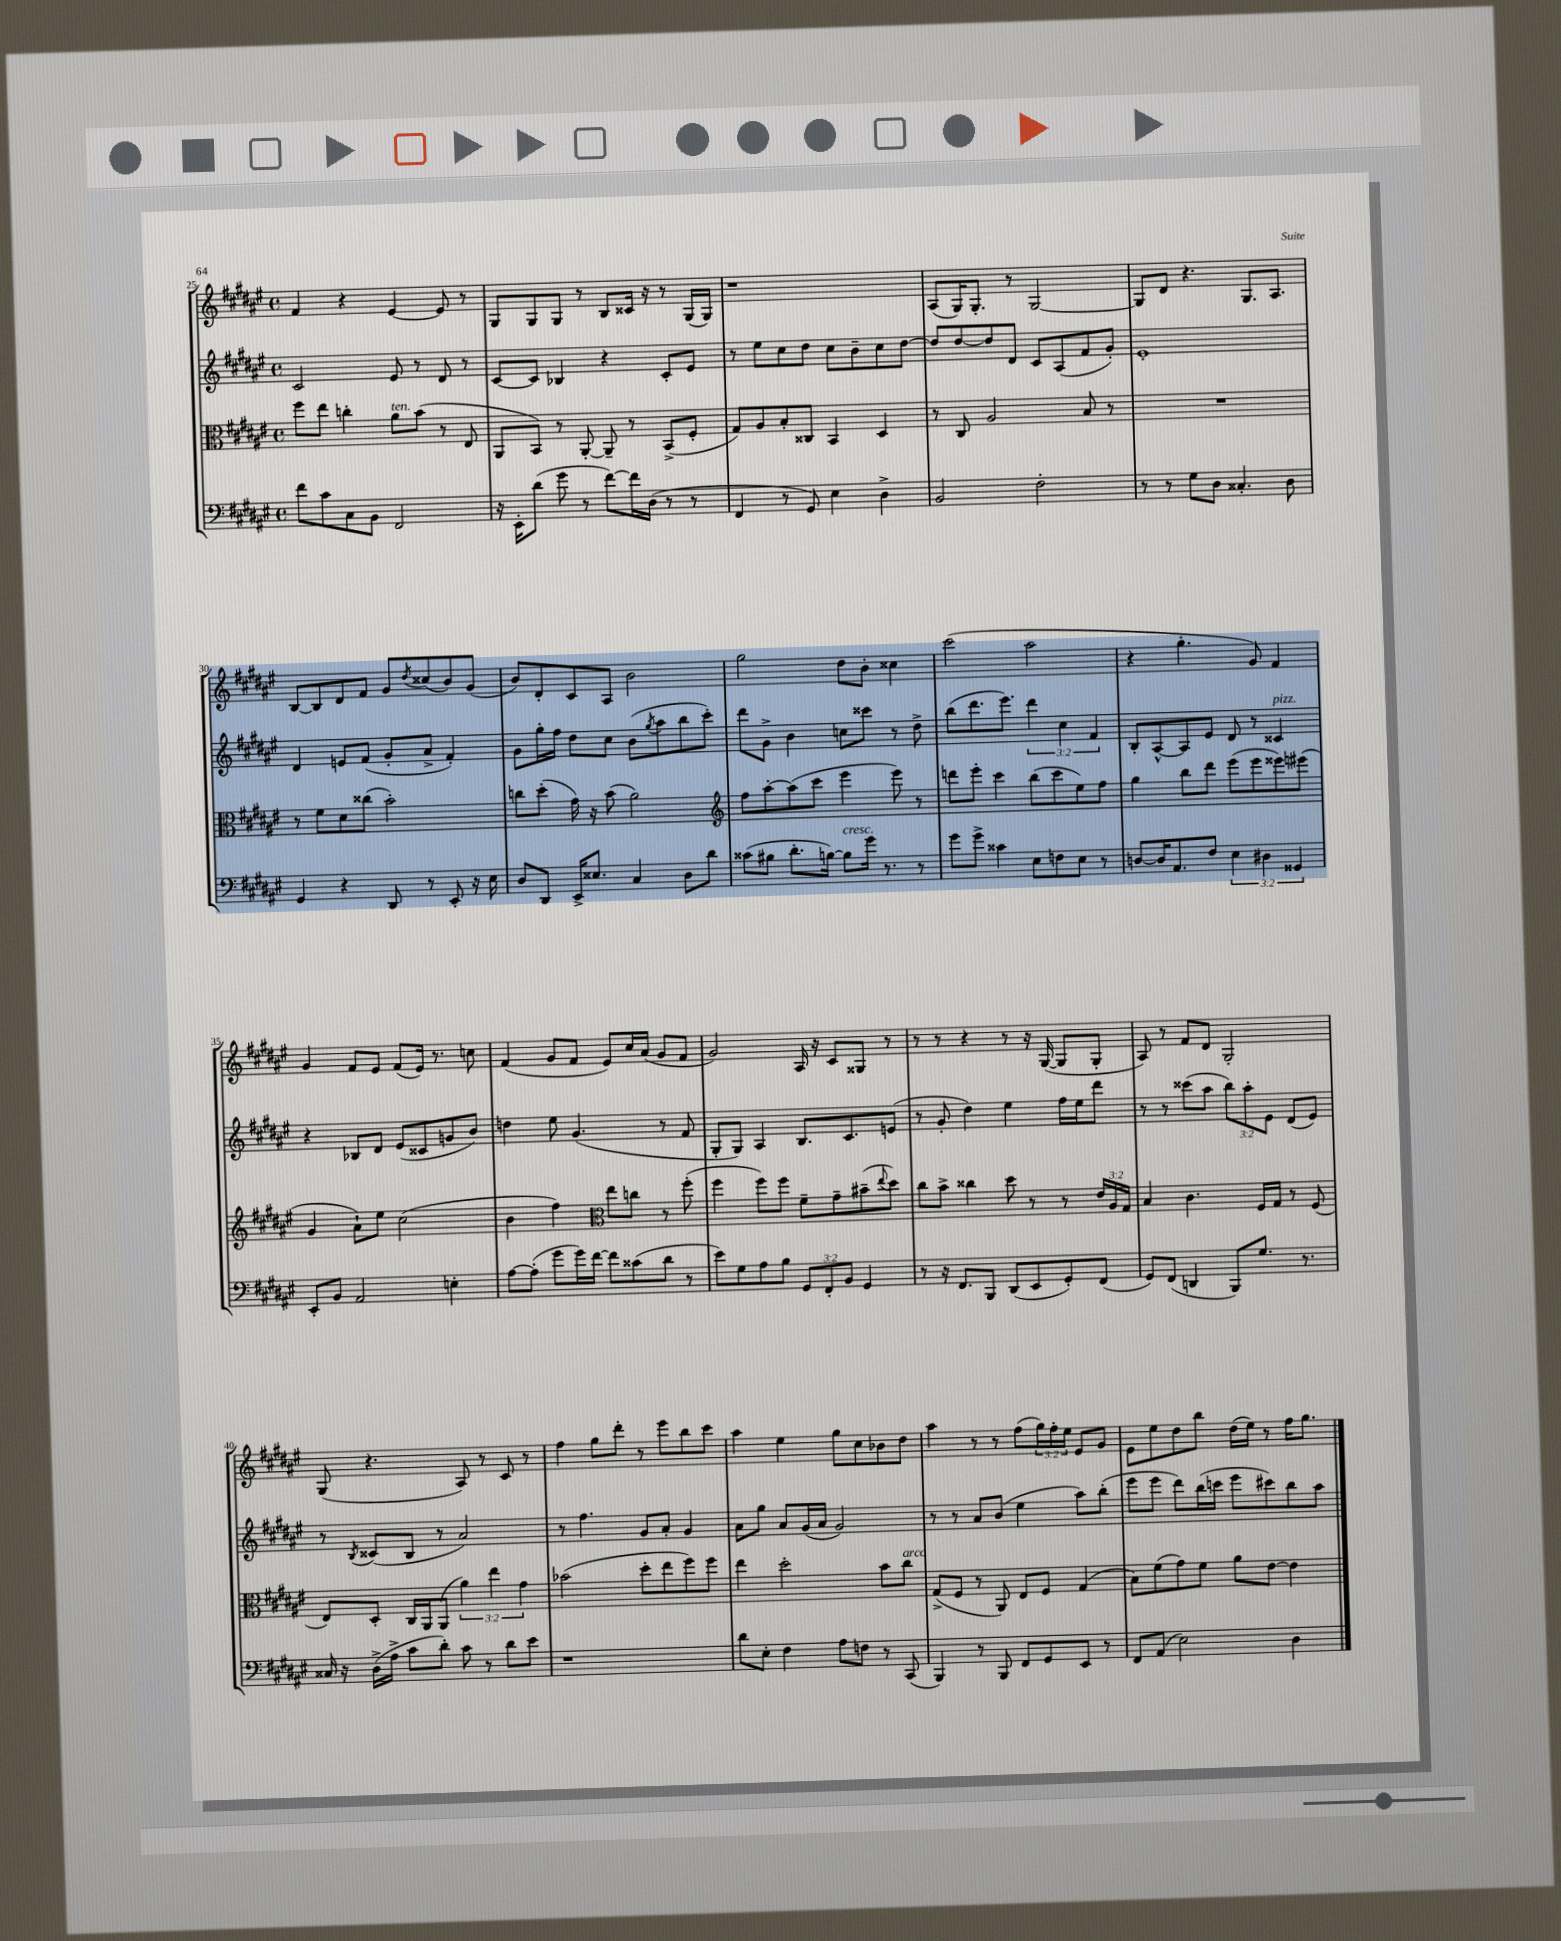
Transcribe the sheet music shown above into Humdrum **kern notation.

**kern	**kern	**kern	**kern
*staff4	*staff3	*staff2	*staff1
*clefF4	*clefC3	*clefG2	*clefG2
*k[f#c#g#d#a#e#]	*k[f#c#g#d#a#e#]	*k[f#c#g#d#a#e#]	*k[f#c#g#d#a#e#]
*M4/4	*M4/4	*M4/4	*M4/4
*met(c)	*met(c)	*met(c)	*met(c)
8f#	8ff#	2c#	4f#
8c#	8ee#	.	.
8C#	4cc'	.	4r
8BB	.	.	.
2FF#	8a#	8e#	[4e#
.	(8b	8r	.
.	8r	8d#	8e#]
.	8E#	8r	8r
=	=	=	=
16r	8AA#	[8c#	8G#
16EE#'	.	.	.
(8d#	8BB)	8c#]	8G#
8g#	8r	4B-	8G#
8r	[8AA#'	.	8r
[8f#)	8AA#~]	4r	8B
16f#]	8r	.	16c##
(16D#	.	.	16r
8r	(8BB^	8c#'	8r
8r	8F#'	8e#	(16G#
.	.	.	16G#)
=	=	=	=
4FF#	8G#)	8r	1r
.	8A#	8ee#	.
8r	8B'	8cc#	.
8GG#)	8C##	8dd#	.
4E#	4BB	8cc#	.
.	.	8b~	.
4D#^	4D#	8cc#	.
.	.	[8dd#	.
=	=	=	=
2BB	8r	8dd#]	(8A#
.	8C#	[8dd#	16G#)
.	.	.	8.G#'
.	2A#	8dd#]	.
.	.	8d#	8r
2F#'	.	8c#	[2G#
.	.	(8A#	.
.	8B	8f#	.
.	8r	8g#')	.
=	=	=	=
8r	1r	1e#'	8G#]
8r	.	.	8d#
8G#	.	.	4.r
8D#	.	.	.
4.C##'	.	.	.
.	.	.	8.G#
.	.	.	8.A#
8D#	.	.	.
=	=	=	=
4GG#	8r	4d#	[8B
.	8f#	.	8B]
4r	8d#	8e	8d#
.	(8cc##	(8f#	8f#
8DD#	2b')	8g#'	8g#
.	.	.	8qdd#
8r	.	8a#^	(8cc##
8EE#'	.	4f#')	8b)
16r	.	.	(8g#
16E#	.	.	.
=	=	=	=
8D#	8cc	8g#	8b)
8DD#	(8dd#'	16gg#'	8d#'
.	.	16ff#	.
16EE#^	16g#)	8dd#	8c#
8.E##	16r	.	.
.	(8b	8cc#	8A#
4C#	2a#)	(8b	2b
.	.	8qgg#	.
.	.	8aa#	.
8D#	.	8bb	.
8d#	.	8ccc#')	.
=	=	=	=
*	*clefG2	*	*
(8c##	8ff#	8ddd#	2gg#
8B#	[8aa#'	8g#^	.
8.d#'	(8aa#]	4b	.
.	8ccc#	.	.
[16B)	.	.	.
8B]	4eee#	8cc	8dd#
16g#	.	8ccc##	8b'
8.r	.	.	.
.	8eee#)	8r	4cc##
8r	8r	8dd#^	.
=	=	=	=
8g#	8ddd	(8bb	(2ccc#
8g#^	8eee#'	8.ddd#	.
4c##	4ccc#	.	.
.	.	8.eee#)	.
8E#	(8bb	6ddd#	2aa#
8F	8ccc#	.	.
.	.	6cc#	.
8E#	8ee#)	.	.
.	.	6f#	.
8r	8ff#	.	.
=	=	=	=
[8D	4gg#	8B'	4r
16D]	.	[8A#^^	.
8.AA#	.	.	.
.	8bb	8A#]	4.gg#'
8F#	8ddd#	8e#	.
6E#	(8eee#	8d#	.
.	8eee#	8r	8g#)
6D#	.	.	.
.	8eee##)	4c##	4f#
6GG##	.	.	.
.	(8eee#	.	.
=	=	=	=
8EE#'	4g#	4r	4g#
8BB	.	.	.
2AA#	8a#`)	8B-	8f#
.	8ee#	8d#	8e#
.	(2cc#	(8e#	(8f#
.	.	8c##	16e#)
.	.	.	8.r
4E'	.	8g	.
.	.	8b)	8cc
=	=	=	=
[8A#	4b	4dd	(4f#
(8A#']	.	.	.
8g#	4ff#)	8ee#	8g#
16g#)	.	(4.g#	8f#
[16f#	.	.	.
*	*clefC3	*	*
8f#]	8ee#	.	8e#)
(8c##	8cc	.	16cc#
.	.	.	(16a#
8d#	8r	8r	8g#
8r	(8ff#'	8f#	8f#
=	=	=	=
8e#)	4ff#	8G#'	2g#)
8G#	.	8G#)	.
8A#	8ff#)	4A#	.
8B	8ff#	.	.
12GG#	8f#~	8.B	16A#
.	.	.	16r
12FF#'	.	.	.
.	8g#~	.	8c#
12BB	.	.	.
.	.	8.c#	.
4GG#	(8b#~	.	8G##
.	8qqee#	.	.
.	8dd#)	(8e	8r
=	=	=	=
8r	8cc#	8r	8r
16r	8b^	8g#'	8r
8.FF#	.	.	.
.	4cc##	4dd#)	4r
8BBB	.	.	.
(8DD#	8dd#	4ee#	8r
8EE#	8r	.	16r
.	.	.	([16G#
8GG#')	8r	16ff#	8G#]
.	.	16ee#	.
(8FF#	24e#	8ddd#	8G#'
.	24A#	.	.
.	24G#	.	.
=	=	=	=
8GG#)	4B	8r	8A#)
(8FF#	.	8r	8r
4DD	4.c#	(8ccc##	8f#
.	.	8aa#	8d#
8BBB)	.	12bb)	2G#'
.	.	12aa#'	.
8.G#	16F#	.	.
.	.	12e#	.
.	16G#	.	.
.	8r	(8d#	.
8.r	.	.	.
.	(8F#	8e#)	.
=	=	=	=
16C##	8E#)	8r	(8G#
16r	.	.	.
.	.	8qB	.
(16D#^	8D#'	(8c##	4.r
16A#^	.	.	.
8c#	16C#	8B	.
.	16AA#	.	.
8d#')	(8AA#	8r	.
8c#	6a#)	2a#)	8A#)
8r	.	.	8r
.	6ee#	.	.
8d#	.	.	8c#
.	6g#	.	.
8e#	.	.	8r
=	=	=	=
1r	(2b-	8r	4ff#
.	.	4.ff#	.
.	.	.	8gg#
.	.	.	8ddd#'
.	8dd#'	8g#	8r
.	8ee#	8a#'	8eee#
.	8ff#)	4g#	8bb
.	8ff#	.	8ccc#
=	=	=	=
8d#	4ee#	8a#	4aa#
8E#'	.	8gg#	.
4F#	2dd#'	8a#	4ee#
.	.	(16g#	.
.	.	16a#	.
8A#	.	2g#)	8gg#
8F	.	.	8cc#
8r	8b	.	8b-
(8CC#	8cc#	.	8dd#
=	=	=	=
4BBB)	(8G#^	8r	4aa#
.	8F#	8r	.
8r	8r	8a#	8r
8BBB	8AA#)	(8b	8r
8FF#	8E#	4ee#	(8ff#
8GG#	8F#	.	24gg#)
.	.	.	24ff#'
.	.	.	24ee#
8EE#	(4G#	8aa#)	8e#
8r	.	(8bb'	8g#
=	=	=	=
8FF#	8B)	8eee#	8e#
(8AA#	(8f#	8eee#	8ee#
2E#)	8g#)	8ddd#)	8dd#
.	8f#	(16bb	8bb
.	.	16ccc	.
.	8a#	8eee#	(16dd#
.	.	.	16ee#)
.	[8e#	8ccc#)	8r
4D#	4e#]	8bb	16ff#
.	.	.	8.gg#
.	.	8aa#	.
==	==	==	==
*-	*-	*-	*-
